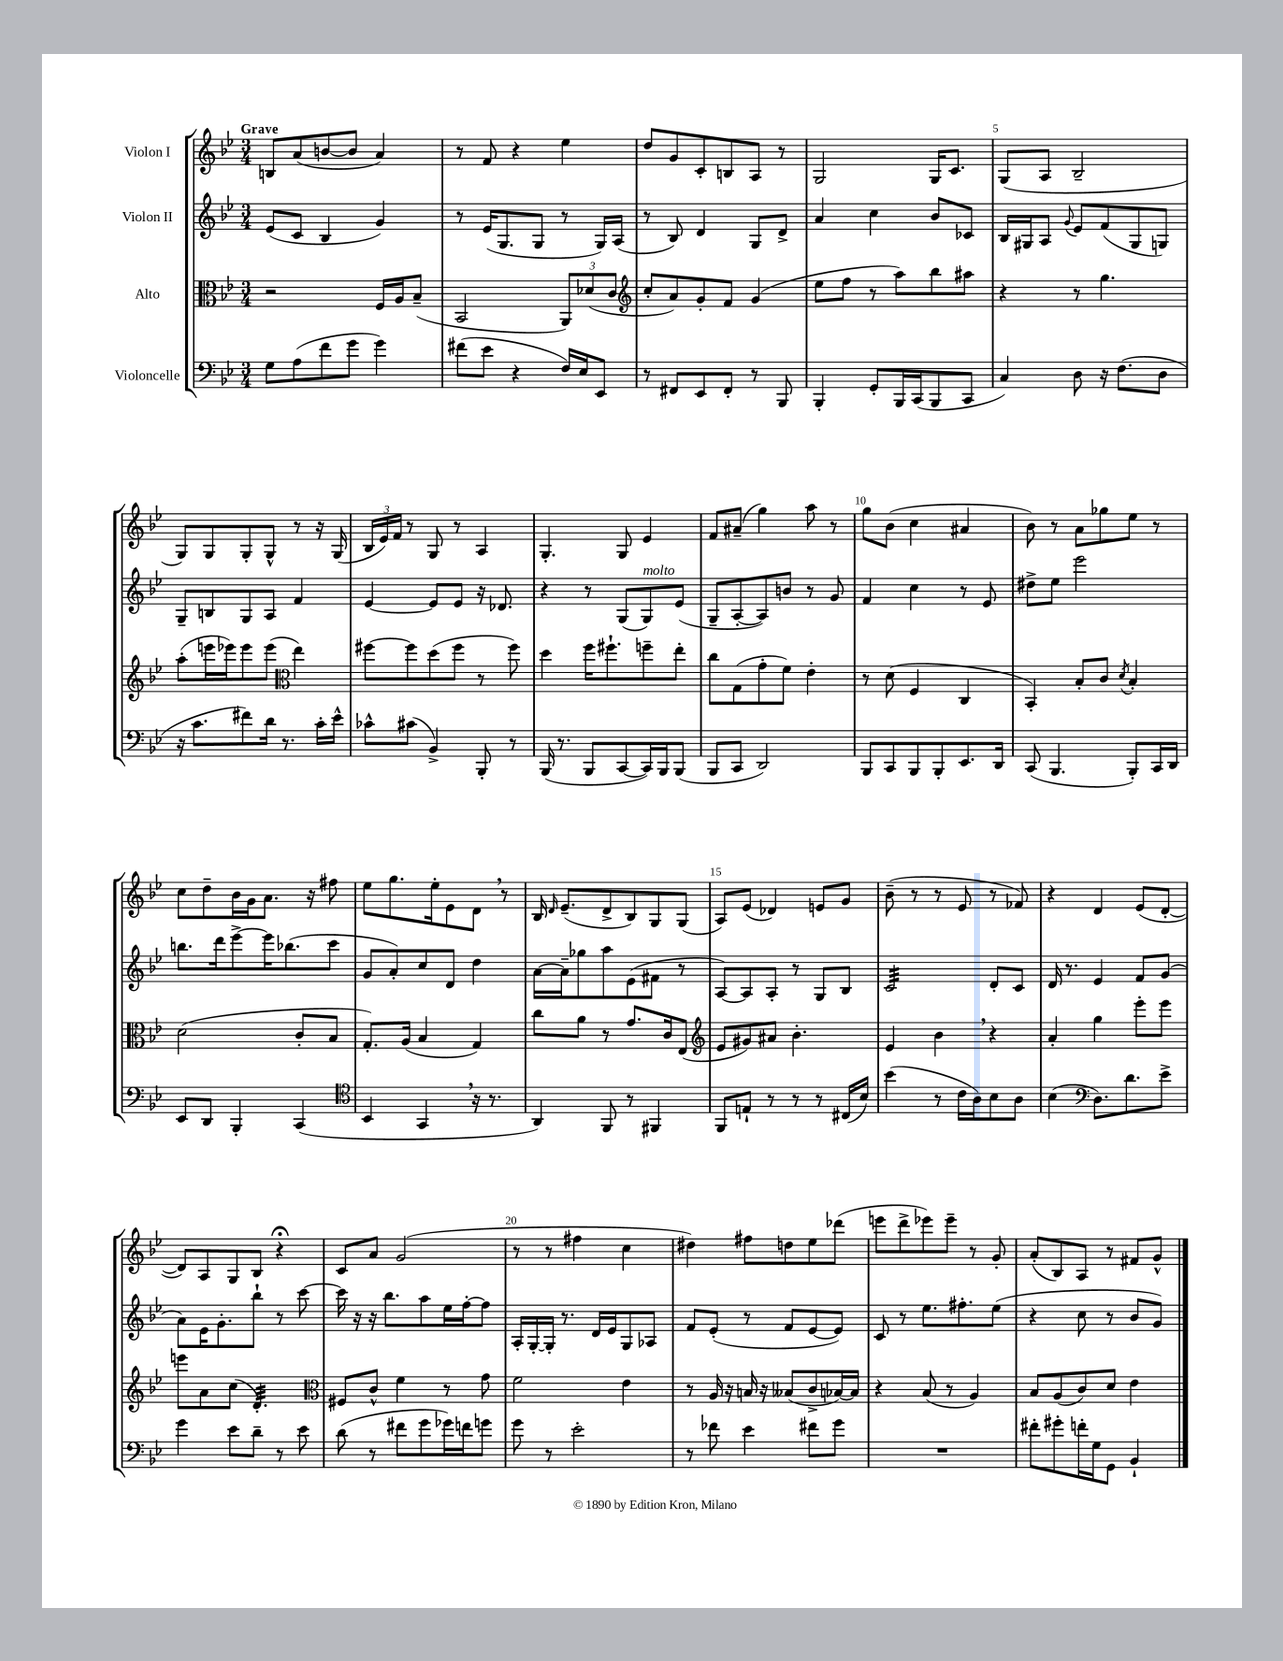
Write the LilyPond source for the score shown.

<<
\new StaffGroup <<
\new Staff = "s0" \with { instrumentName = "Violon I" } {
    \clef treble \key bes \major \numericTimeSignature \time 3/4 \tempo "Grave"
    \autoBeamOff b8[ a'8( b'8~ b'8] a'4) |
    r8 f'8 r4 ees''4 |
    d''8[ g'8 c'8-. b8 a8] r8 |
    g2 g16[ c'8.] |
    g8[( a8] bes2-- |
    g8[) g8 g8-. g8]-^ r8 r16 g16( |
    \tuplet 3/2 { bes16[ ees'16) f'16] } r8 g8 r8 a4 |
    g4.-. g8 ees'4 |
    f'8[ ais'8]--( g''4) a''8 r8 |
    g''8[ bes'8]( c''4 ais'4 |
    bes'8) r8 a'8[ ges''8 ees''8] r8 |
    c''8[ d''8-- bes'16 g'16 a'8.] r16 fis''8 |
    ees''8[ g''8. ees''16-. ees'8 d'8] \breathe r8 |
    bes16 \grace { d'16 } ees'8.[--( d'8-> bes8) g8 g8]( |
    a8[) ees'8]( des'4) e'8[ g'8] |
    bes'8--( r8 r8 ees'8 r8 fes'8) |
    r4 d'4 ees'8[( d'8]~-. |
    d'8[) a8 g8 bes8] r4\fermata |
    c'8[ a'8] g'2( |
    r8 r8 fis''4 c''4 |
    dis''4) fis''8[ d''8 ees''8 des'''8]( |
    e'''8[ d'''8-> ees'''8) ees'''8]-- r8 g'8-. |
    a'8[-.( bes8) a8] r8 fis'8[ g'8]-^ \bar "|." |
}
\new Staff = "s1" \with { instrumentName = "Violon II" } {
    \clef treble \key bes \major \numericTimeSignature \time 3/4
    \autoBeamOff ees'8[( c'8] bes4 g'4) |
    r8 ees'16[( g8. g8] r8 g16[) a16]( |
    r8 bes8) d'4 g8[ d'8]-> |
    a'4 c''4 bes'8[ ces'8] |
    bes16[ gis16 a8] \appoggiatura { g'8 } ees'8[ f'8( gis8 g8]) |
    g8[-- b8 g8 a8] f'4 |
    ees'4~ ees'8[ ees'8] r16 des'8. |
    r4 r8 g8[( g8^\markup { \italic "molto" }) ees'8]( |
    g8[-- a8~-. a8) b'8] r8 g'8 |
    f'4 c''4 r8 ees'8 |
    dis''8[-> ees''8] ees'''2 |
    b''8.[ d'''16 ees'''8~-> ees'''16 bes''8.( c'''8] |
    g'8[ a'8-.) c''8 d'8] d''4 |
    a'16[~ a'16-- ges''8 a''8 ees'8( fis'8] r8 |
    a8[~) a8 a8]-. r8 g8[ bes8] |
    c'2:32 d'8[-. c'8] |
    d'16 r8. ees'4 f'8[ g'8]( |
    a'8[) ees'16 g'8.-. bes''8]-! r8 c'''8~ |
    c'''16 r16 r16 bes''8.[ a''8 ees''16 f''16~-. f''8] |
    a16[-. g16~-. g16]-. r8. d'16[ ees'16 g8 aes8] |
    f'8[ ees'8]-.( r8 f'8[ ees'8~ ees'8]) |
    c'8 r8 ees''8.[ fis''8.-. ees''8]( |
    r4 c''8 r8 bes'8[ g'8]) \bar "|." |
}
\new Staff = "s2" \with { instrumentName = "Alto" } {
    \clef alto \key bes \major \numericTimeSignature \time 3/4
    \autoBeamOff r2 f16[ a16 bes8]--( |
    bes,2 \tuplet 3/2 { a,8[) des'8( c'8] } |
    \clef treble c''8[-. a'8) g'8-. f'8] g'4( |
    ees''8[ f''8] r8 a''8[) bes''8 ais''8] |
    r4 r8 g''4. |
    a''8[-.( e'''16 ees'''16) ees'''8 ees'''8]( \clef alto ees''4) |
    fis''8[~ fis''8 d''8( fis''8] r8 fis''8) |
    d''4 f''16[ fis''8.-! f''8-- ees''8]-. |
    c''8[ g8( g'8-. f'8]) ees'4-. |
    r8 d'8( f4 c4 |
    bes,4-.) bes8[-. c'8] \acciaccatura { d'8 } bes4-. |
    d'2( c'8[-. bes8] |
    g8.[-.) a16]( bes4 g4) |
    c''8[ a'8] r8 g'8.[ c'16 ees8]( |
    \clef treble ees'8[ gis'8) ais'8] bes'4.-. |
    ees'4 bes'4 \breathe r4 |
    a'4-. g''4 ees'''8[-. ees'''8] |
    e'''8[ a'8 c''8]( d'4.:32-.) |
    \clef alto fis8[ c'8]-^ f'4 r8 g'8 |
    f'2 ees'4 |
    r8 a16 r16 b16 r16 beses8[( c'8-> bes16~) bes16] |
    r4 bes8( r8 a4) |
    bes8[ a8( c'8) d'8] ees'4 \bar "|." |
}
\new Staff = "s3" \with { instrumentName = "Violoncelle" } {
    \clef bass \key bes \major \numericTimeSignature \time 3/4
    \autoBeamOff g8[ a8( f'8 g'8] g'4) |
    fis'8[( ees'8] r4 f16[) ees16 ees,8] |
    r8 fis,8[ ees,8 fis,8]-. r8 bes,,8 |
    bes,,4-. g,8[-. bes,,16 c,16( bes,,8 c,8] |
    c4) d8 r16 f8.[( d8] |
    r16 c'8.[ fis'8) d'16] r8. c'16[-. ees'16]-^ |
    ces'8[-^ cis'8]( bes,4->) bes,,8-. r8 |
    bes,,16( r8. bes,,8[ c,8~ c,16) bes,,16 bes,,8]( |
    bes,,8[ c,8] d,2) |
    bes,,8[ c,8 bes,,8 bes,,8-. ees,8. d,16] |
    c,8( bes,,4. bes,,8[-.) c,16 d,16] |
    ees,8[ d,8] bes,,4-. c,4( |
    \clef tenor bes,4 g,4 \breathe r16 r8. |
    a,4) f,8 r8 fis,4 |
    f,8[ e8]-! r8 r8 r8 cis16[( bes16]) |
    bes'4( r8 c'16[ a16) bes8 a8] |
    bes4( \clef bass d8.[) d'8. ees'8]-> |
    g'4 ees'8[ d'8]-- r8 ees'8 |
    d'8( r8 fis'8[ g'8 ges'16) f'16 g'8] |
    g'8 r8 ees'2-. |
    r8 fes'8 ees'4 fis'8[ g'8] |
    R2. |
    fis'8[-. gis'8-. f'16-. g16 g,8] bes,4-! \bar "|." |
}
>>
>>
\layout { \context { \Score \override BarNumber.break-visibility = ##(#f #t #t) barNumberVisibility = #(every-nth-bar-number-visible 5) } }
